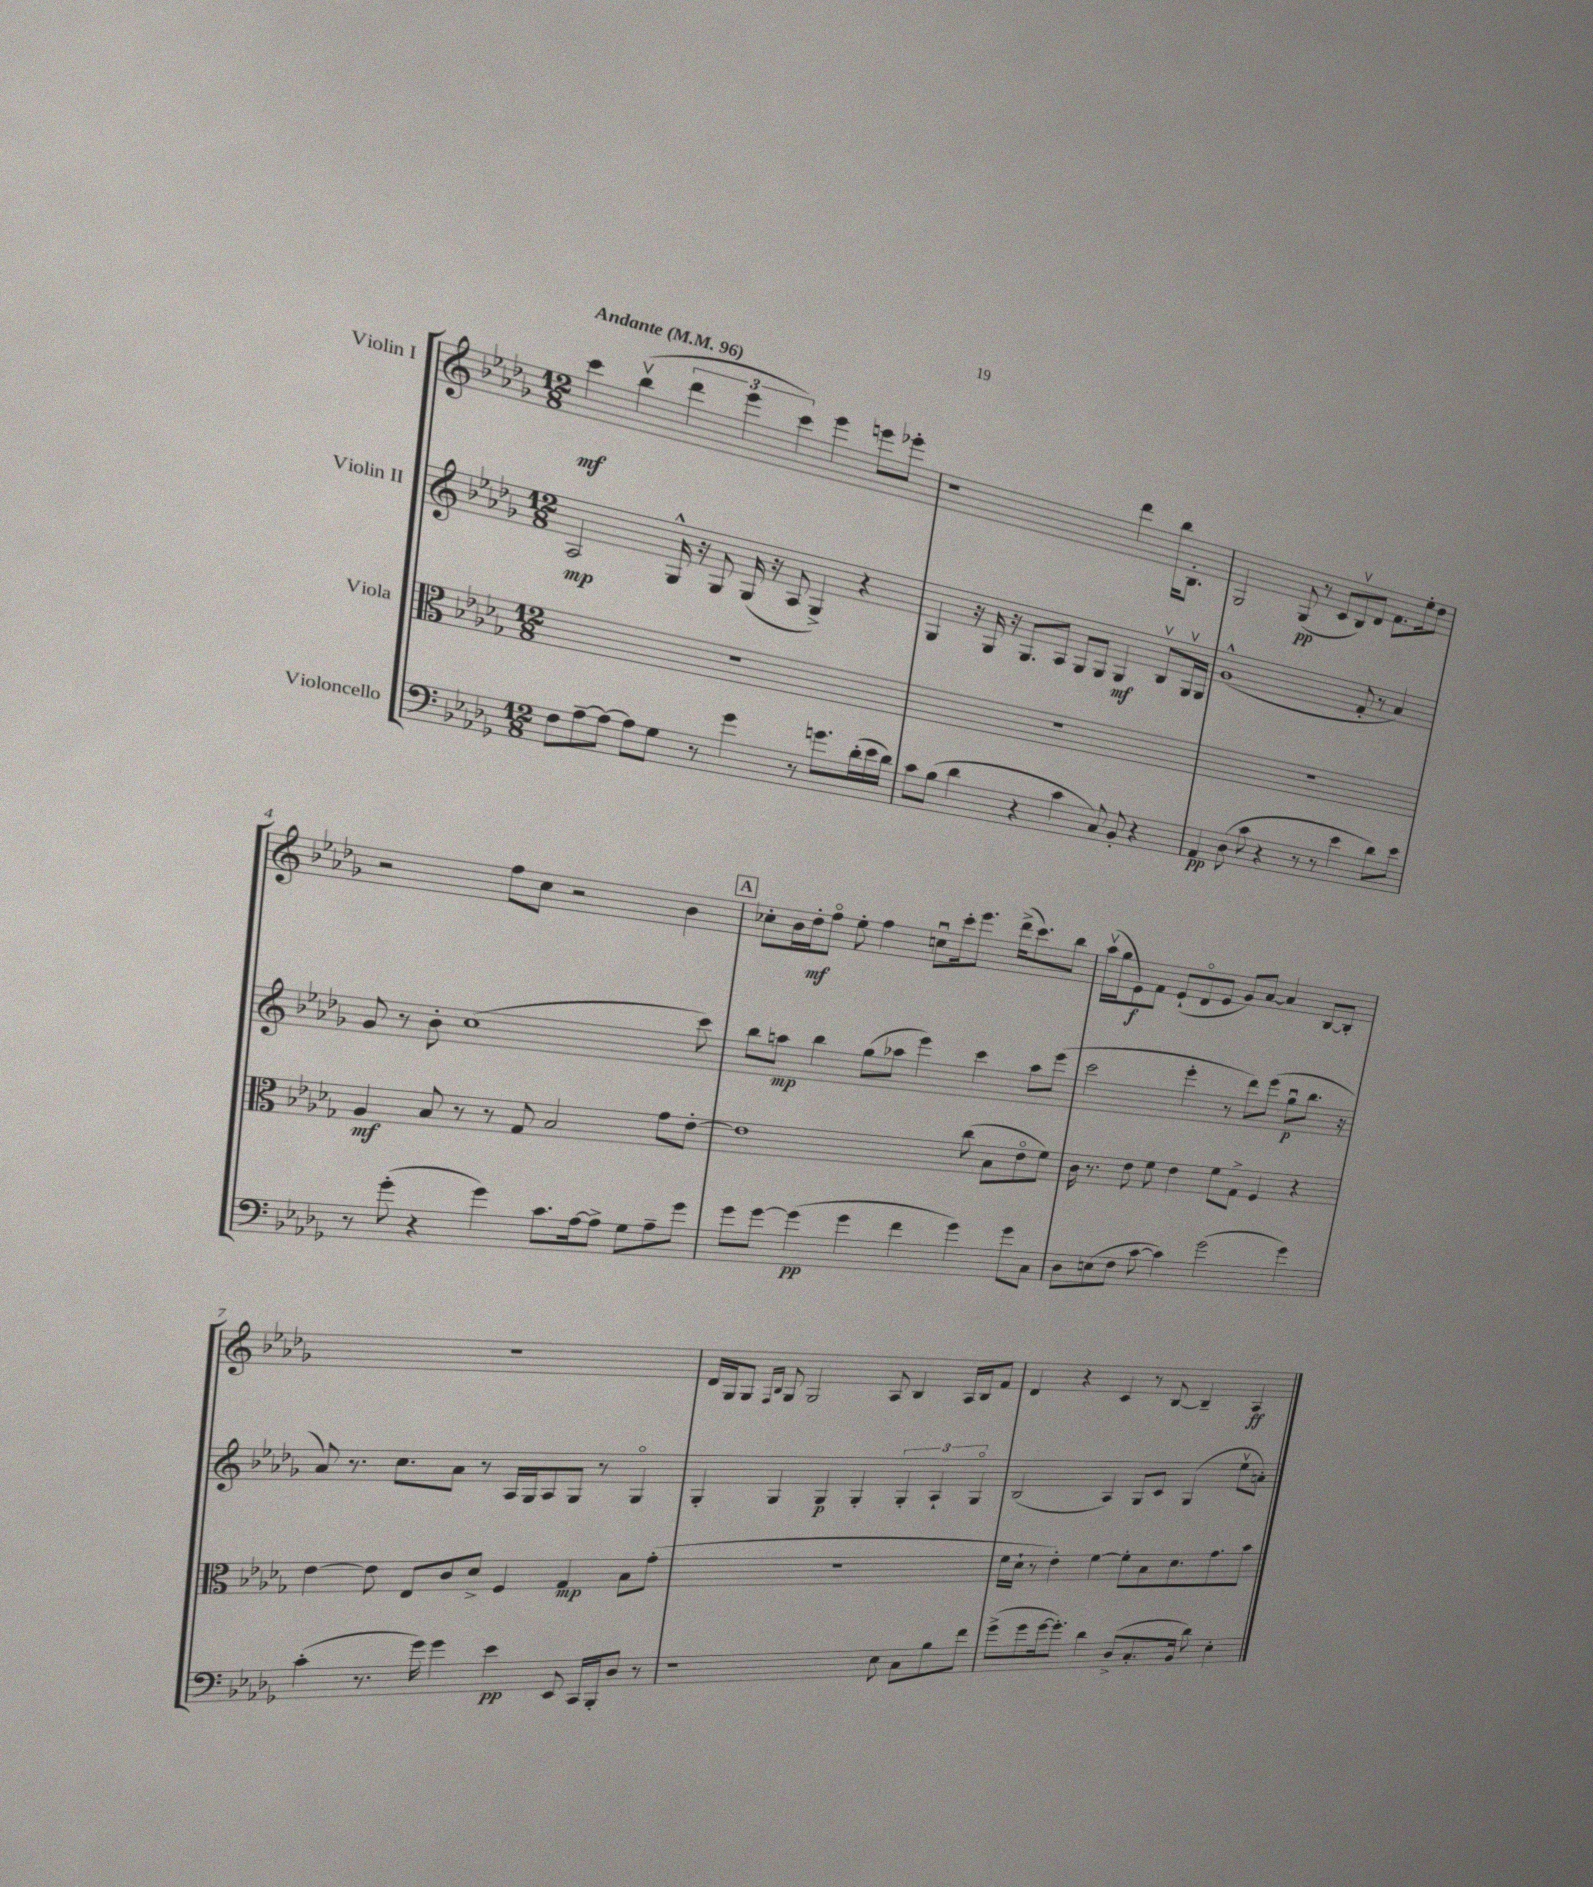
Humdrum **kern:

**kern	**kern	**kern	**kern
*staff4	*staff3	*staff2	*staff1
*clefF4	*clefC3	*clefG2	*clefG2
*k[b-e-a-d-g-]	*k[b-e-a-d-g-]	*k[b-e-a-d-g-]	*k[b-e-a-d-g-]
*M12/8	*M12/8	*M12/8	*M12/8
*MM96	*MM96	*MM96	*MM96
8F	1.r	2A-	4ccc
[8A-~	.	.	.
8A-_	.	.	(4bb-v
8A-]	.	.	.
8G-	.	16G-^^	6ddd-
.	.	16r	.
8r	.	8G-	.
.	.	.	6eee-
4g-	.	(16G-	.
.	.	16r	.
.	.	.	6ccc)
.	.	8A-	.
8r	.	4G-^)	4eee-
8.g	.	.	.
.	.	4r	8eee
(16d-'	.	.	.
16e-	.	.	8eee-'
16d-)	.	.	.
=	=	=	=
8c	1.r	4G-	1r
(8B-	.	.	.
4d-	.	16r	.
.	.	16G-	.
.	.	16r	.
.	.	8.G-	.
4r	.	.	.
.	.	8A-	.
4c	.	8G-	.
.	.	8G-	.
8C)	.	4G-	4ddd-
8BB-'	.	.	.
4r	.	8B-v	16bb-
.	.	.	8.B-'
.	.	16G-v	.
.	.	16G-	.
=	=	=	=
4AA-	1.r	(1g-^^	2G-
(8D-	.	.	.
8c	.	.	.
4r	.	.	(8G-
.	.	.	8r
8r	.	.	8c
8r	.	.	8B-v)
4e-	.	8f'	8d-
.	.	8r	8.f
8d-)	.	4a-)	.
.	.	.	16ee-'
8e-	.	.	8dd-
=	=	=	=
8r	4A-	8g-	2r
(8g-'	.	8r	.
4r	8B-	8b-'	.
.	8r	(1cc	.
4g-)	8r	.	8ff
.	8G-	.	8cc
8.c	2B-	.	2r
[16A-	.	.	.
8A-^]	.	.	.
8G-	.	.	.
8A-~	8g-	.	4b-
8g-	[8e-'	8ccc)	.
=	=	=	=
8g-	1e-]	8bb-	8cc-'
[8g-	.	8aa	16b-
.	.	.	16dd-'
(4g-]	.	4bb-	8ffo
.	.	.	8ee-'
4g-	.	(8gg-	4ff
.	.	8aa-	.
4f	.	4eee-)	8ccu
.	.	.	16ccc'
.	.	.	8.eee-
4g-)	(8cc	4ccc	.
.	8B-	.	(16ddd-^
.	.	.	8.ccc)
8g-	8e-o	8aa-	.
8C	8f)	(8eee-	8bb-
=	=	=	=
8D-	16c	2ccc	(16aa-v
.	8.r	.	16gg-
(8E	.	.	8e-)
8F	8e-	.	8f
[8c	8f	.	(8e-`
4c])	4e-	4eee-'	8d-o
.	.	.	8e-
(2g-	8f	8r	8g-)
.	8G-^	8ddd-)	[8a-
.	4F	(8eee-	4a-]
.	.	8gg-u	.
4g-)	4r	8.bb-	[8B-
.	.	.	8B-']
.	.	16r	.
=	=	=	=
(4c'	[4e-	8a-)	1.r
.	.	8.r	.
8.r	8e-]	.	.
.	.	8.cc	.
.	8E-	.	.
16g-)	.	.	.
4g-	8c	8a-	.
.	8d-^	8r	.
4e-	4F	16A-	.
.	.	16G-	.
.	.	8A-	.
8EE-	4G-	8G-	.
16CC	.	8r	.
16BBB-'	.	.	.
8D-	8B-	4G-o	.
8r	(8g-'	.	.
=	=	=	=
1r	1.r	4G-'	16d-
.	.	.	16G-
.	.	.	8G-
.	.	.	16qqF
.	.	.	16qqB-
.	.	4G-	8G-
.	.	.	2G-
.	.	4G-	.
.	.	4G-'	.
.	.	.	8A-
8E-	.	6G-'	4B-
8C	.	.	.
.	.	6A-`	.
8B-	.	.	16A-
.	.	.	16B-
.	.	6G-o	.
8f	.	.	8f
=	=	=	=
(8g-^	16f	(2B-	4d-
.	16d-`	.	.
8g-	8r	.	.
[16g-	4e-')	.	4r
8.g-'])	.	.	.
4d-	[4f	4A-)	4c
(8D-^	8f']	8G-	8r
8.C'	8B-	8c	[8B-
.	8.d-	(4G-	4B-~]
16BB-	.	.	.
8d-)	.	.	.
.	8.g-	.	.
4E-'	.	8ee-v	4A-
.	8b-	8a')	.
==	==	==	==
*-	*-	*-	*-
